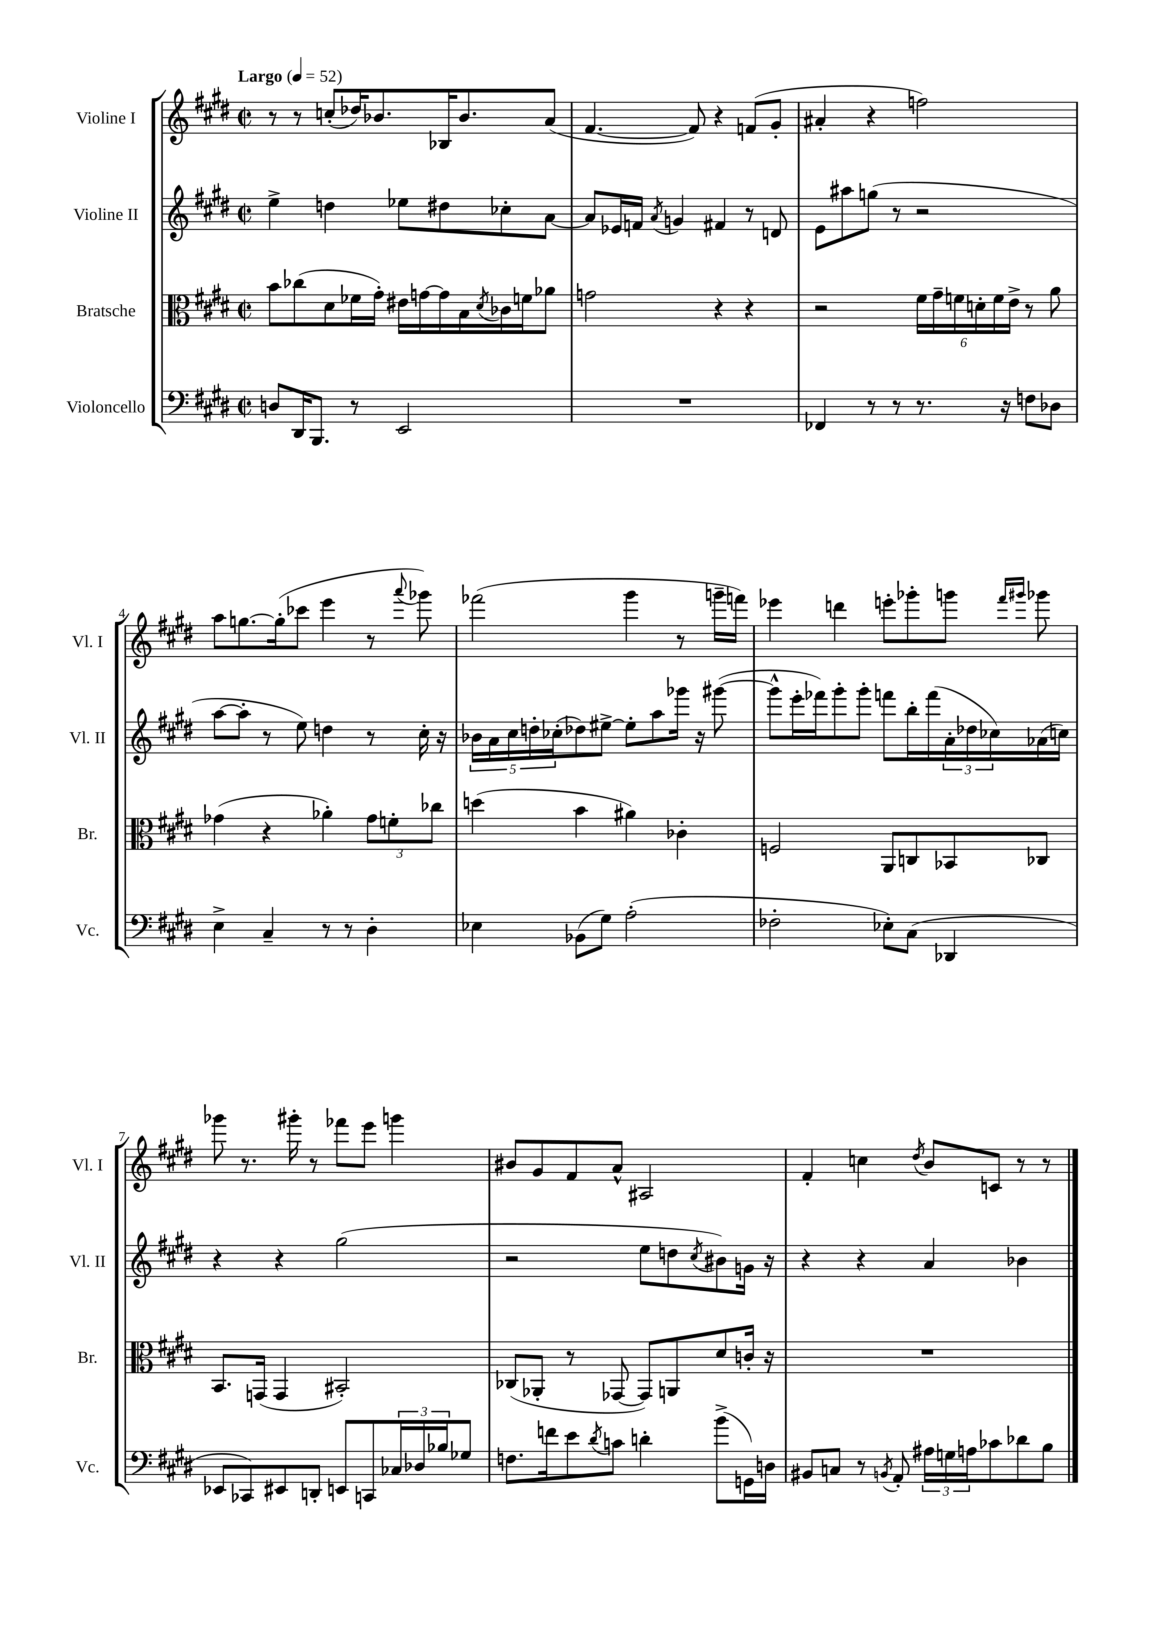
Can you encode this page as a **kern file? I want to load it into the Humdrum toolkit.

**kern	**kern	**kern	**kern
*staff4	*staff3	*staff2	*staff1
*clefF4	*clefC3	*clefG2	*clefG2
*k[f#c#g#d#]	*k[f#c#g#d#]	*k[f#c#g#d#]	*k[f#c#g#d#]
*M2/2	*M2/2	*M2/2	*M2/2
*met(c|)	*met(c|)	*met(c|)	*met(c|)
*MM52	*MM52	*MM52	*MM52
8D/L	8b\L	4ee^\	8r
16DD#/K	(8cc-\	.	8r
8.BBB/J	.	.	.
.	8d#\	4dd\	(8cc'/L
8r	16f-\L	.	16dd-/K)
.	16g#'\JJ)	.	8.b-/
2EE/	16e#\LL	8ee-\L	.
.	[16g\	.	.
.	16g\]	8dd#\	16B-/K
.	16B\	.	8.b-/
.	8qd#/	.	.
.	16c-\	8cc-'\	.
.	16f\J	.	.
.	8a-\J	[8a\J	(8a/J
=	=	=	=
1r	2g\	8a/]L	[4.f#/
.	.	16e-/L	.
.	.	16f/JJ	.
.	.	8qa/	.
.	.	4g/	.
.	.	.	8f#/])
.	4r	4f#/	4r
.	4r	8r	(8f/L
.	.	8d/	8g#'/J
=	=	=	=
4FF-/	2r	8e\L	4a#'/
.	.	8aa#\	.
8r	.	(8gg\J	4r
8r	.	8r	.
8.r	24f#\LL	2r	2ff\)
.	24g#~\	.	.
.	24f\	.	.
.	24d'\	.	.
.	24f\	.	.
16r	.	.	.
.	24e^\JJ	.	.
8F\L	8r	.	.
8D-\J	8a\	.	.
=	=	=	=
4E^\	(4g-\	[8aa\L	8aa\L
.	.	8aa'\]J	[8.gg\
4C#~/	4r	8r	.
.	.	.	(16gg'\]k
.	.	8ee\)	8ccc-\J
8r	4a-'\)	4dd\	4eee\
8r	.	.	.
4D#'\	12g-\L	8r	8r
.	12f'\	.	.
.	.	.	8qqaaa/
.	.	16cc#'\	8ggg-\)
.	12cc-\J	.	.
.	.	16r	.
=	=	=	=
4E-\	(4dd\	20b-\LL	(2fff-\
.	.	20a\	.
.	.	20cc#\	.
.	.	20dd'\	.
.	.	(20cc-'\J	.
(8BB-\L	4b\	8dd-\)	.
8G#\J)	.	[8ee#^\J	.
(2A'\	4a#\)	8ee#'\]L	4ggg#\
.	.	8aa\	.
.	4c-'\	16ggg-\Jk	8r
.	.	16r	.
.	.	([8ggg#\	16ggg~\LL
.	.	.	16fff\JJ)
=	=	=	=
2F-'\	2F/	8ggg#^^\]L	4eee-\
.	.	16eee'\L	.
.	.	16fff-\J)	.
.	.	8ggg#'\	4ddd\
.	.	8ggg#'\J	.
8E-'\L)	8AA/L	8fff\L	8eee'\L
(8C#\J	8C/	16bb'\L	8ggg-'\
.	.	(16fff\	.
4DD-/	8BB-/	24a'\	8ggg\J
.	.	24dd-\	.
.	.	24cc-\)	.
.	.	.	16qqfff#/LL
.	.	.	16qqggg#/JJ
.	8C-/J	(16a-\	8ggg-\
.	.	16cc\JJ)	.
=	=	=	=
8EE-/L	8.BB/L	4r	8ggg-\
8CC-/)	.	.	8.r
.	(16GG/Jk	.	.
8EE#/	4GG/	4r	.
.	.	.	16ggg#'\
8DD'/J	.	.	8r
8EE/L	2BB#'/)	(2gg#\	8fff-\L
8CC/	.	.	8eee\J
24C-/L	.	.	4ggg\
24D-/	.	.	.
24B-/J	.	.	.
8G-/J	.	.	.
=	=	=	=
8.F\L	(8C-/L	2r	8b#/L
.	8AA-'/J	.	8g#/
16f\k	.	.	.
8e\	8r	.	8f#/
8qd#/	.	.	.
8c\J	[8GG-/	.	8a^^/J
4d'\	8GG-/]L)	8ee\L	2A#/
.	8AA/	8dd\	.
.	.	8qcc#/	.
(8b^\L	8d#/	8b#\)	.
16GG\L)	16c'/Jk	16g\Jk	.
16D\JJ	16r	16r	.
=	=	=	=
8BB#/L	1r	4r	4f#'/
8C/J	.	.	.
8r	.	4r	4cc\
8qBB/	.	.	.
8AA'/	.	.	.
.	.	.	8qdd#/
24A#\LL	.	4a/	8b/L
24G\	.	.	.
24A\J	.	.	.
8c-\	.	.	8c/J
8d-\	.	4b-\	8r
8B\J	.	.	8r
==	==	==	==
*-	*-	*-	*-
